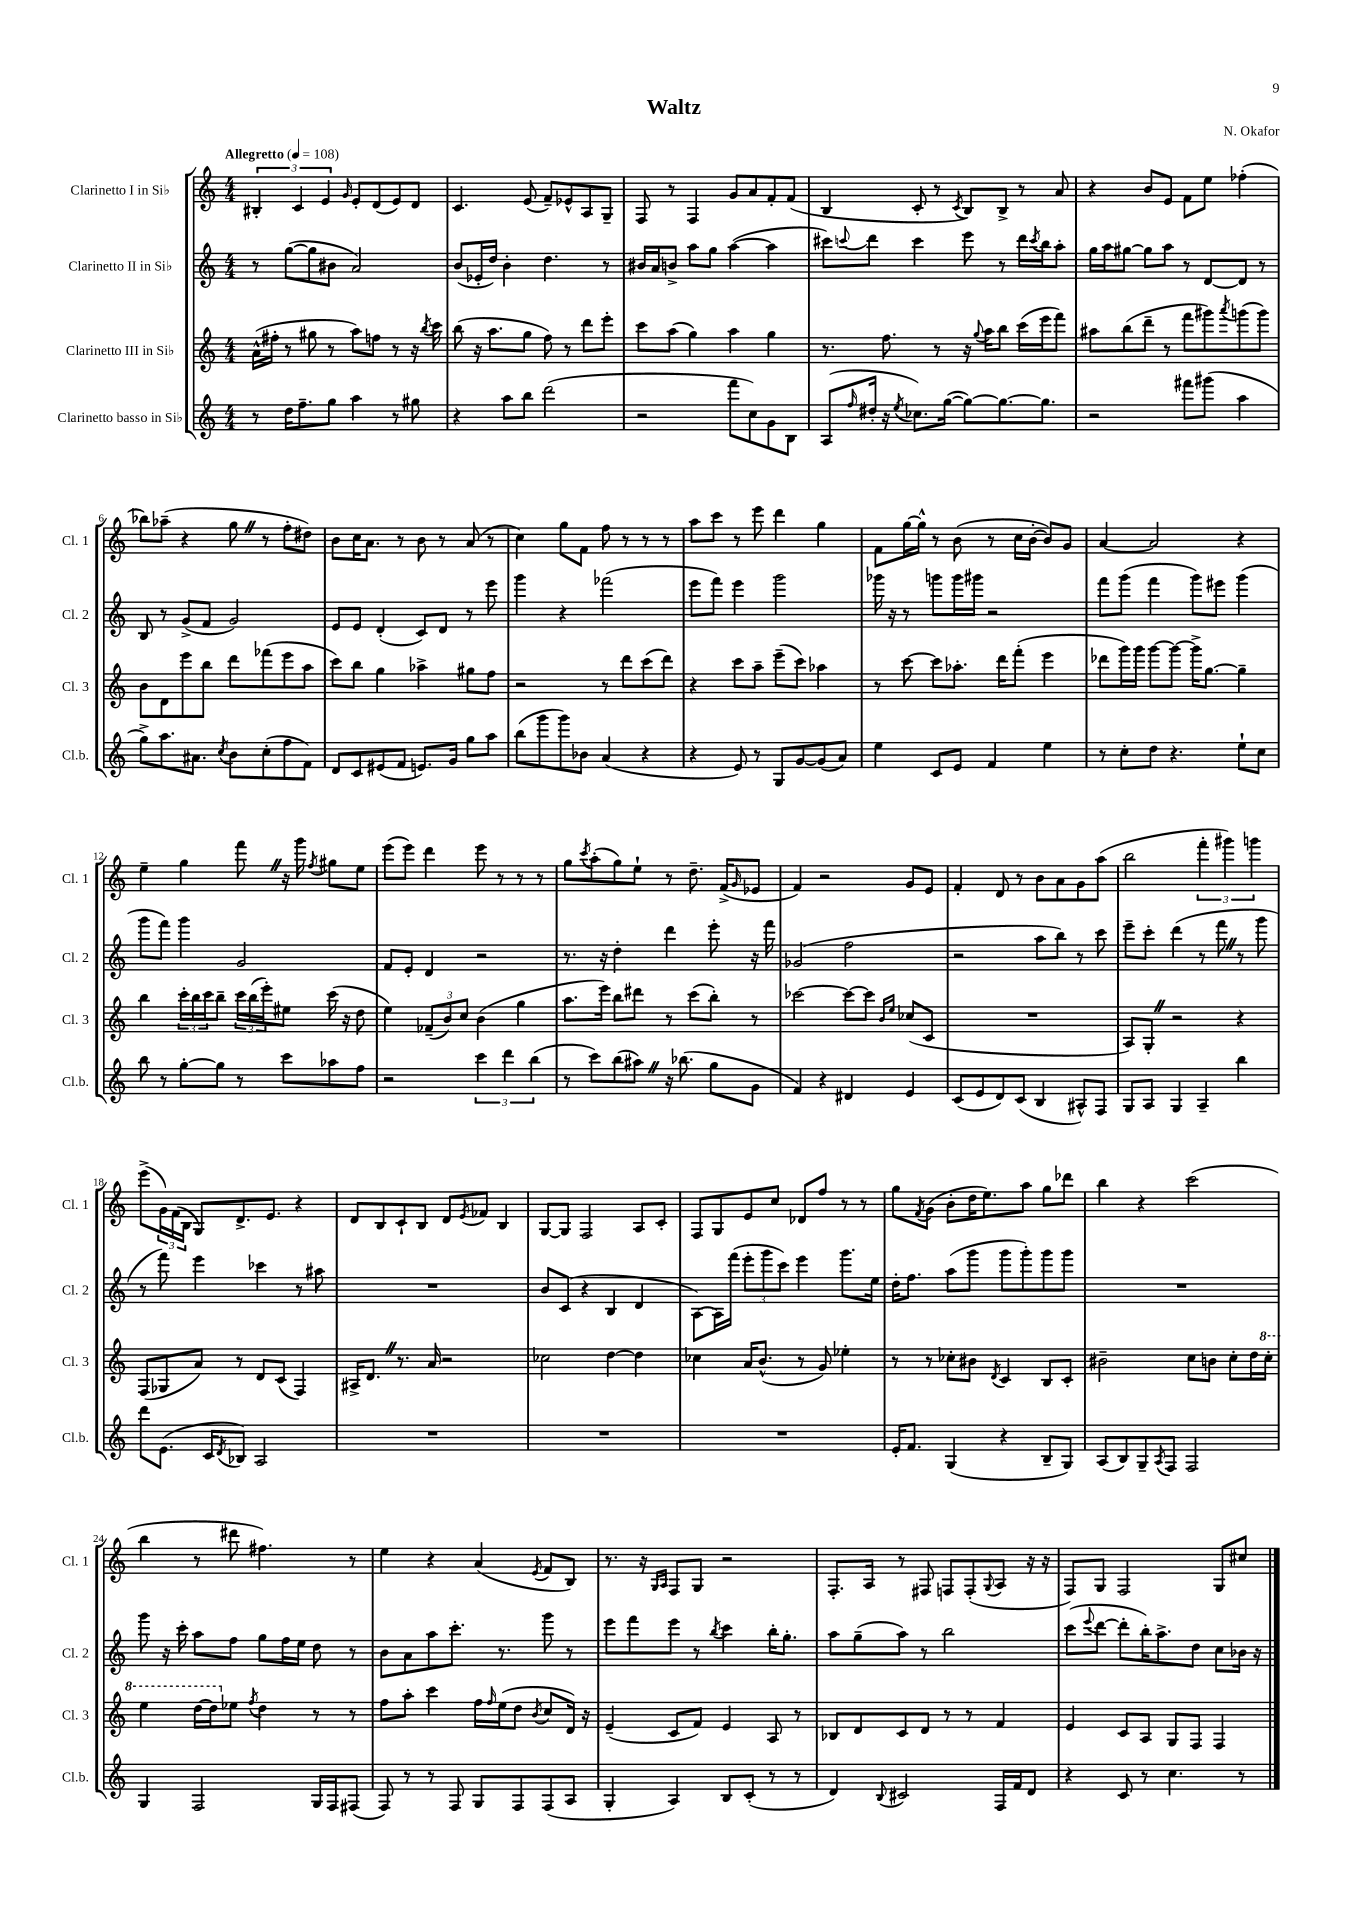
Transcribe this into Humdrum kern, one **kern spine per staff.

**kern	**kern	**kern	**kern
*staff4	*staff3	*staff2	*staff1
*clefG2	*clefG2	*clefG2	*clefG2
*k[]	*k[]	*k[]	*k[]
*M4/4	*M4/4	*M4/4	*M4/4
*MM108	*MM108	*MM108	*MM108
8r	(16a^^	8r	6B#'
.	16ff#'	.	.
16dd	8r	([8gg	.
.	.	.	6c
8.ff~	.	.	.
.	8gg#	8gg]	.
.	.	.	6e
8gg	8r	8b#	.
.	.	.	16qqg
4aa	8aa)	2a)	8e'
.	8ff	.	(8d
8r	8r	.	8e)
8gg#	16r	.	8d
.	8qbb	.	.
.	16ccc	.	.
=	=	=	=
4r	(8bb	(8b	4.c
.	16r	16e-'	.
.	8.aa	16dd)	.
8aa	.	4b'	.
8bb	8gg	.	(8e
(2ddd	8ff)	4.dd	8f~)
.	8r	.	8e-^^
.	8ddd	.	8A
.	8eee'	8r	8G~
=	=	=	=
2r	8ccc	16b#	8F
.	.	16a	.
.	(8aa	8b^	8r
.	4gg)	8aa	4F
.	.	8gg	.
8fff	4aa	([4aa	8g
8cc)	.	.	8a
8g	4gg	4aa]	8f'
8B	.	.	(8f
=	=	=	=
(8A	8.r	8ccc#)	4B
16qqff	.	8qqccc	.
16dd#'	.	8ddd	.
16r	8.ff	.	.
8qee	.	.	.
8.cc-)	.	4ccc	8c'
.	8r	.	8r
([16gg	.	.	.
.	.	.	8qc
8gg_)	16r	8eee	8B)
.	8qqgg	.	.
.	16aa	.	.
8.gg_	8bb	8r	8B^
.	(16ccc	16ddd	8r
.	.	8qccc	.
8.gg]	16eee	16bb	.
.	8fff)	8aa'	8a
=	=	=	=
2r	8aa#	16gg	4r
.	.	16aa	.
.	(8bb	[8gg#	.
.	8ddd~	8gg#]	8b
.	8r	8aa	8e
8fff#	8fff	8r	8f
(8ggg#	8ggg#)	[8d	8ee
.	8qaaa	.	.
4aa	(8ggg	8d]	(4ff-'
.	8ggg)	8r	.
=	=	=	=
8gg^)	8b	8B	8bb-)
8.aa	8d	8r	(8aa-~
.	8eee	(8g^	4r
8.a#	.	.	.
.	8bb	8f	.
8qcc	.	.	.
8b	8ddd	2g)	8gg
(8cc'	(8fff-	.	8r
8ff	8eee	.	8ff'
8f)	8aa	.	8dd#)
=	=	=	=
8d	8ccc)	8e	8b
8c	8bb	8e	16cc
.	.	.	8.a
(8e#	4gg	(4d'	.
8f	.	.	8r
8.e)	4aa-^	8c)	8b
.	.	8d	8r
16g	.	.	.
8gg	8gg#	8r	(8a
8aa	8ff	8eee	8r
=	=	=	=
(8bb	2r	4ggg	4cc)
8ggg	.	.	.
8ggg)	.	4r	8gg
8b-	.	.	8f
(4a	8r	(2fff-	8ff
.	8ddd	.	8r
4r	(8ccc	.	8r
.	8ddd)	.	8r
=	=	=	=
4r	4r	8eee	8aa
.	.	8fff)	8ccc
8e)	8ccc	4eee	8r
8r	8aa~	.	8eee
8G	(8eee~	2ggg	4ddd
[8g	8ccc)	.	.
(8g]	4aa-	.	4gg
8a)	.	.	.
=	=	=	=
4ee	8r	16ggg-	8f
.	.	16r	.
.	[8ccc	8r	[16gg
.	.	.	16gg^^]
8c	8ccc]	8ggg	8r
8e	8.aa-'	16ggg	(8b
.	.	16ggg#	.
4f	.	2r	8r
.	16ddd	.	.
.	(8fff'	.	16cc
.	.	.	[16b'
4ee	4eee	.	8b])
.	.	.	8g
=	=	=	=
8r	8ddd-	8fff	[4a
8cc'	16ggg)	(8ggg	.
.	16ggg	.	.
8dd	[8ggg	4fff	2a]
4.r	8ggg_	.	.
.	16ggg^]	8ggg)	.
.	[8.gg	.	.
.	.	8eee#	.
8ee`	4gg~]	(4ggg	4r
8cc	.	.	.
=	=	=	=
8bb	4bb	8ggg	4ee~
8r	.	8fff)	.
[8gg'	24ccc'	4ggg	4gg
.	24bb	.	.
.	24ccc	.	.
8gg]	8bb~	.	.
8r	24ccc	2g	8fff
.	(24bb	.	.
.	24eee')	.	.
8ccc	8ee#	.	16r
.	.	.	16ggg
.	.	.	8qff
8aa-	(16ccc	.	8gg#
.	16r	.	.
8ff	8dd	.	8ee
=	=	=	=
2r	4ee)	8f	(8eee
.	.	8e'	8eee)
.	(12f-~	4d	4ddd
.	12b)	.	.
.	12cc	.	.
6ccc	(4b	2r	8eee
.	.	.	8r
6ddd	.	.	.
.	4gg	.	8r
(6bb	.	.	.
.	.	.	8r
=	=	=	=
8r	8.aa	8.r	8gg
.	.	.	8qccc
8ccc)	.	.	(8aa'
.	16eee)	16r	.
(8bb	8bb	4dd'	8gg)
8aa#)	8ddd#	.	8ee`
16r	8r	4ddd	8r
(8.bb-	.	.	.
.	(8ccc	.	8.dd~
8gg	8bb')	8eee'	.
.	.	.	(16f^
.	.	.	16qqg
8g	8r	16r	8e-
.	.	16fff	.
=	=	=	=
4f)	[2ccc-	(2g-	4f)
4r	.	.	2r
4d#	8ccc-_	2ff	.
.	8ccc-]	.	.
.	16qqb	.	.
.	16qqee	.	.
4e	(8cc-	.	8g
.	8c	.	8e
=	=	=	=
(8c	1r	2r	4f'
8e	.	.	.
8d)	.	.	8d
(8c	.	.	8r
4B	.	8aa	8b
.	.	8bb)	8a
8A#^^)	.	8r	8g
8F	.	8ccc	(8aa
=	=	=	=
8G	8A)	8eee~	2bb
8A	8G'	8ccc'	.
4G	2r	(4ddd	.
4A~	.	8r	6fff'
.	.	8fff	.
.	.	.	6ggg#)
4bb	4r	8r	.
.	.	.	6ggg
.	.	8ggg	.
=	=	=	=
8ddd	(8F	8r	(8eee^
(8.e	8G-	8fff)	24g)
.	.	.	(24f
.	.	.	24B
.	8a)	4eee	8G)
16c	.	.	.
8qd	.	.	.
8B-)	8r	.	8.d^
2A	8d	4ccc-	.
.	.	.	8.e
.	(8c	.	.
.	4F)	8r	4r
.	.	8aa#	.
=	=	=	=
1r	16A#^	1r	8d
.	8.d	.	.
.	.	.	8B
.	8.r	.	8c`
.	.	.	8B
.	16a	.	.
.	2r	.	8d
.	.	.	8qe
.	.	.	8f-
.	.	.	4B
=	=	=	=
1r	2cc-	8b	[8G
.	.	(8c	8G]
.	.	4r	2F
.	[4dd	4B	.
.	4dd]	4d	8A
.	.	.	8c'
=	=	=	=
1r	4cc-	[8A)	8F
.	.	16A]	8G
.	.	(16fff	.
.	16a	12eee'	8e
.	(8.b^^	.	.
.	.	12ggg	.
.	.	.	8cc
.	.	12ccc)	.
.	8r	4eee	8d-
.	8g)	.	8ff
.	4ee-'	8.ggg	8r
.	.	.	8r
.	.	16ee	.
=	=	=	=
16e'	8r	16dd'	8gg
8.f	.	8.ff	.
.	.	.	8qf
.	8r	.	(8g
(4G	8cc-'	(8aa	8b'
.	8b#	8ggg	16dd
.	.	.	8.ee)
.	8qd	.	.
4r	4c	8ggg	.
.	.	8ggg')	8aa
8B~	8B	8ggg	8gg
8G)	8c'	8ggg	8ddd-
=	=	=	=
(8A	2b#~	1r	4bb
8B)	.	.	.
8G~	.	.	4r
8qA	.	.	.
8F	.	.	.
2F	8cc	.	(2ccc
.	8b	.	.
.	8cc'	.	.
.	16dd	.	.
.	16ccc'	.	.
=	=	=	=
4G	4eee	8ggg	4bb
.	.	16r	.
.	.	16ccc'	.
2F	[16ddd	8aa	8r
.	16ddd]	.	.
.	8ee-	8ff	8ddd#
.	8qff	.	.
.	4dd	8gg	4.ff#)
.	.	16ff	.
.	.	16ee	.
16G	8r	8dd	.
16F	.	.	.
(8F#	8r	8r	8r
=	=	=	=
8F)	8ff	8b	4ee
8r	8aa'	8a	.
8r	4ccc	8aa	4r
8F	.	8.ccc'	.
8G	16ff	.	(4a
.	16qqff	.	.
.	(16ee	8.r	.
8F	8dd	.	.
.	8qb	.	8qe
(8F	8cc	8ggg	8f
8A	16d)	8r	8B)
.	16r	.	.
=	=	=	=
4G'	(4e~	8eee	8.r
.	.	8fff	.
.	.	.	16r
.	.	.	16qqG
.	.	.	16qqA
4A)	8c	8eee	8F
.	8f)	8r	8G
.	.	8qbb	.
8B	4e	4ccc	2r
(8c'	.	.	.
8r	8A	16bb'	.
.	.	8.gg'	.
8r	8r	.	.
=	=	=	=
4d)	8B-	8aa	8.F'
.	8d	(8gg~	.
.	.	.	16A
8qqB	.	.	.
2c#	8c	8aa)	8r
.	8d	8r	8F#
.	8r	2bb	8F
.	8r	.	(8F'
.	.	.	8qqG
16F	4f	.	8A
16f	.	.	.
8d	.	.	16r
.	.	.	16r
=	=	=	=
4r	4e	(8ccc	8F)
.	.	8qqeee	.
.	.	[8ddd	8G
8c	8c	8ddd']	2F
8r	8A	16bb')	.
.	.	8.aa^	.
4.cc	8G	.	.
.	8F	8dd	.
.	4F	8cc	8G
8r	.	16b-	8cc#
.	.	16r	.
==	==	==	==
*-	*-	*-	*-
